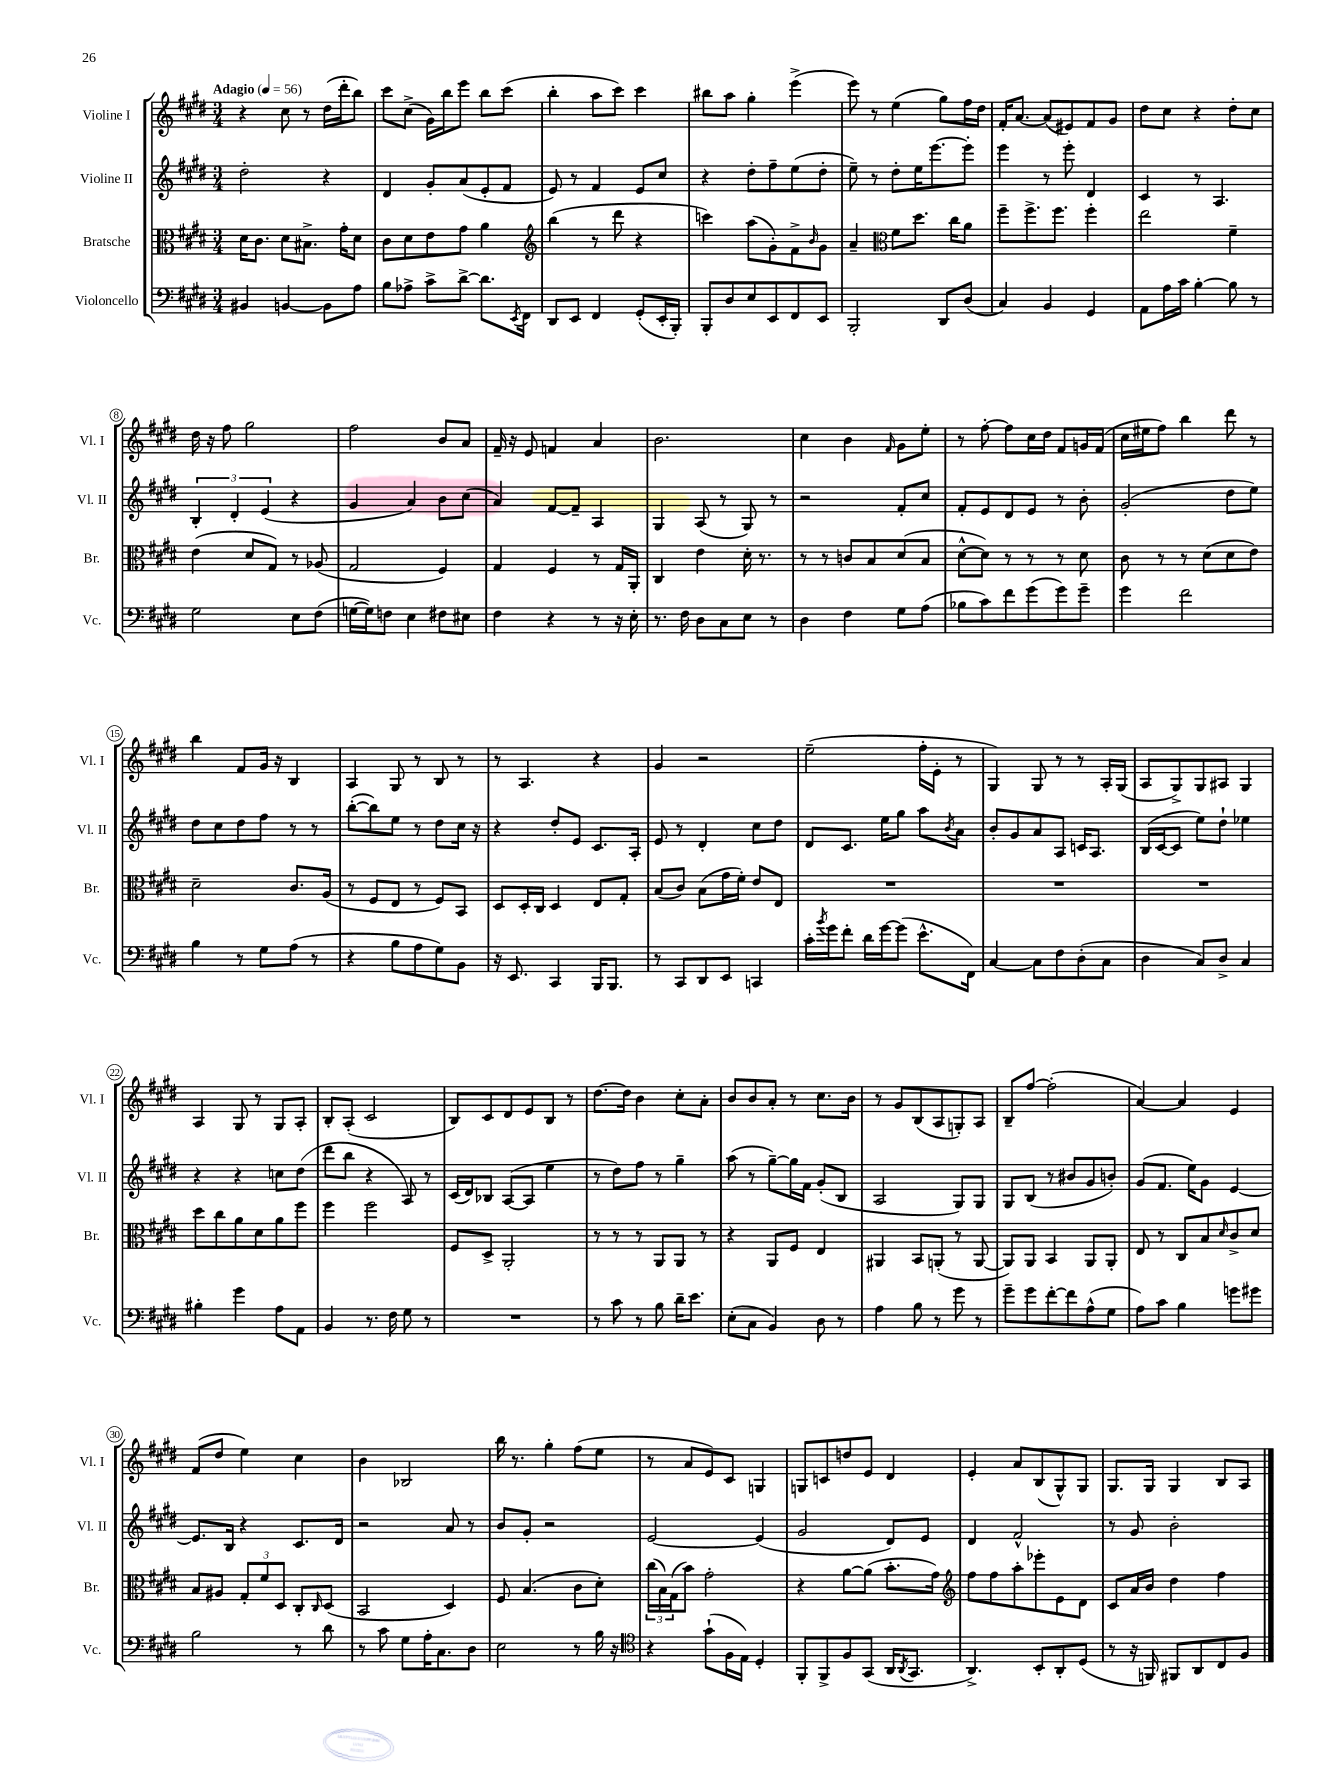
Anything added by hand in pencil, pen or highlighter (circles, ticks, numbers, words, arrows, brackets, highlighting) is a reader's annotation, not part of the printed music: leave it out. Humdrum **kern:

**kern	**kern	**kern	**kern
*staff4	*staff3	*staff2	*staff1
*clefF4	*clefC3	*clefG2	*clefG2
*k[f#c#g#d#]	*k[f#c#g#d#]	*k[f#c#g#d#]	*k[f#c#g#d#]
*M3/4	*M3/4	*M3/4	*M3/4
*MM56	*MM56	*MM56	*MM56
4BB#	16d#	2dd#'	4r
.	8.c#	.	.
[4BB	8d#	.	8cc#
.	8.B#^	.	8r
8BB]	.	4r	(16dd#
.	16g#'	.	16ddd#'
8A	8d#	.	8bb)
=	=	=	=
8B	8c#	4d#	8ccc#
8A-^	8d#	.	(8cc#^
8c#^	8e	8g#'	16g#)
.	.	.	16bb
[8d#^	8g#	(8a	8eee
8.d#]	4a	8e'	8bb
.	.	8f#	(8ccc#
8qEE	.	.	.
16FF#	.	.	.
=	=	=	=
*	*clefG2	*	*
8DD#	(4bb	8e)	4bb'
8EE	.	8r	.
4FF#	8r	4f#	8aa
.	8ddd#	.	8ccc#)
(8GG#'	4r	8e	4ccc#
16EE'	.	8cc#	.
16BBB')	.	.	.
=	=	=	=
8BBB'	4ccc)	4r	8bb#
8D#	.	.	8aa
8E	(8aa	8dd#'	4gg#'
8EE	8g#')	8ff#~	.
8FF#	8f#^	(8ee	(4eee^
.	16qqb	.	.
8EE	8g#	8dd#'	.
=	=	=	=
2BBB'	4a~	8ee~)	8eee)
.	.	8r	8r
*	*clefC3	*	*
.	8f#	8dd#'	(4ee
.	8.dd#	16ee	.
.	.	[8.eee	.
8DD#	.	.	8gg#)
.	16cc#	.	.
(8D#	8a	8eee']	16ff#
.	.	.	16dd#
=	=	=	=
4C#)	8ff#~	4eee	16f#'
.	.	.	[8.a
.	8.ff#^	.	.
4BB	.	8r	(8a]
.	8.ff#	.	.
.	.	8eee'	8e#)
4GG#	4ff#'	4d#	8f#
.	.	.	8g#
=	=	=	=
8AA	2ee	4c#	8dd#
16A	.	.	8cc#
16c#	.	.	.
[4B'	.	8r	4r
.	.	4.A	.
8B]	4f#~	.	8dd#'
8r	.	.	8cc#
=	=	=	=
2G#	(4e	6B'	16dd#
.	.	.	16r
.	.	.	8ff#
.	.	6d#'	.
.	8d#	.	2gg#
.	.	(6e	.
.	8G#)	.	.
8E	8r	4r	.
(8F#	(8A-	.	.
=	=	=	=
[16G	2G#	4g#	2ff#
16G])	.	.	.
8F	.	.	.
4E	.	4a)	.
8F#	4F#)	8b	8b
8E#	.	(8cc#	8a
=	=	=	=
4F#	4G#	4a)	16f#~
.	.	.	16r
.	.	.	8e
4r	4F#	[8f#	4f
.	.	8f#~]	.
8r	8r	4A	4a
16r	16G#	.	.
16E'	16AA'	.	.
=	=	=	=
8.r	4C#	4G#	2.b
16F#	.	.	.
8D#	4e	(8A	.
8C#	.	8r	.
8E	16d#'	8G#)	.
.	8.r	.	.
8r	.	8r	.
=	=	=	=
4D#	8r	2r	4cc#
.	8r	.	.
4F#	8c	.	4b
.	8B	.	.
.	.	.	16qqf#
8G#	(8d#	8f#'	8g#
(8A	8B	8cc#	8ee'
=	=	=	=
8B-	[8d#^^	8f#'	8r
8c#)	8d#])	8e	[8ff#'
8f#	8r	8d#	8ff#]
(8g#	8r	8e	16cc#
.	.	.	16dd#
8g#)	8r	8r	8f#
8g#~	8d#	8b'	16g
.	.	.	(16f#
=	=	=	=
4g#	8c#	(2g#'	16cc#
.	.	.	16ee#
.	8r	.	8ff#)
2f#	8r	.	4bb
.	(8d#	.	.
.	8d#	8dd#	8ddd#
.	8e)	8ee)	8r
=	=	=	=
4B	2d#~	8dd#	4bb
.	.	8cc#	.
8r	.	8dd#	8f#
8G#	.	8ff#	16g#
.	.	.	16r
(8A	8.c#	8r	4B
8r	.	8r	.
.	(16A	.	.
=	=	=	=
4r	8r	([8bb'	4A
.	8F#	8bb])	.
8B	8E	8ee	8G#
8A	8r	8r	8r
8G#)	8F#)	8dd#	8B
8BB	8BB	16cc#	8r
.	.	16r	.
=	=	=	=
16r	8D#	4r	8r
8.EE	.	.	.
.	16D#'	.	4.A
.	16C#	.	.
4CC#	4D#	8dd#'	.
.	.	8e	.
16BBB	8E	8.c#	4r
8.BBB	.	.	.
.	8G#'	.	.
.	.	16A'	.
=	=	=	=
8r	(8B	8e	4g#
8CC#	8c#)	8r	.
8DD#	(8B	4d#'	2r
8EE	16g#	.	.
.	16f#')	.	.
4CC	8e	8cc#	.
.	8E	8dd#	.
=	=	=	=
16c#'	2.r	8d#	(2ee~
8qb	.	.	.
16g#	.	.	.
8f#'	.	8.c#	.
16d#	.	.	.
[16g#	.	16ee	.
(8g#]	.	8gg#	.
8.e^^	.	8aa	16ff#'
.	.	.	16e'
.	.	8qb	.
.	.	8a	8r
16FF#)	.	.	.
=	=	=	=
[4C#	2.r	8b'	4G#)
.	.	8g#	.
8C#]	.	8a	8G#
8F#	.	8A	8r
(8D#'	.	16c	8r
.	.	8.A	.
8C#	.	.	16A'
.	.	.	(16G#
=	=	=	=
4D#	2.r	(16B	8A
.	.	[16c#	.
.	.	8c#]	8G#^)
8C#)	.	8ee)	8G#
8D#^	.	8dd#`	8A#
4C#	.	4ee-	4G#
=	=	=	=
4B#'	8dd#	4r	4A
.	8cc#	.	.
4g#	8a	4r	8G#
.	8d#	.	8r
8A	8a	8cc	8G#
8AA	8ff#	(8dd#	8A'
=	=	=	=
4BB	4ff#	8ddd#	8B'
.	.	8bb	(8A'
8.r	2ff#	4r	2c#
16F#	.	.	.
8G#	.	8A)	.
8r	.	8r	.
=	=	=	=
2.r	8F#	(16c#	8B)
.	.	16d#)	.
.	8D#^	8B-	8c#
.	2AA'	([8A	8d#
.	.	8A]	8e
.	.	4ee	8B
.	.	.	8r
=	=	=	=
8r	8r	8r	[8.dd#
8c#	8r	8dd#)	.
.	.	.	16dd#]
8r	8r	8ff#	4b
8B	8AA	8r	.
16d#~	8AA	4gg#~	8cc#'
8.e	.	.	.
.	8r	.	8a'
=	=	=	=
(8E'	4r	(8aa	8b
8C#	.	8r	8b
4BB)	8AA	[8gg#~)	8a'
.	8F#	16gg#]	8r
.	.	16f#	.
8D#	4E	(8g#'	8.cc#
8r	.	8B	.
.	.	.	16b
=	=	=	=
4A	4AA#	2A	8r
.	.	.	8g#
8B	8BB	.	(8B
8r	(8AA'	.	8A
8g#	8r	8G#)	8G')
8r	[8AA	8G#	8A
=	=	=	=
8g#~	8AA])	8G#	8B~
8g#	8AA	(8B	[8ff#
[8f#'	4BB	8r	(2ff#']
8f#]	.	8b#	.
(8A^^	8AA	8g#	.
8G#	8AA'	8b')	.
=	=	=	=
8A)	8E	(8g#	[4a)
8c#	8r	8.f#	.
4B	8C#	.	4a]
.	.	16ee)	.
.	8B	8g#	.
.	16qqd#	.	.
8g	8c#^	[4e	4e
8g#	8d#	.	.
=	=	=	=
2B	8B	8.e]	(8f#
.	8A#	.	8dd#
.	.	16B	.
.	12G#'	4r	4ee)
.	12f#	.	.
.	12D#	.	.
8r	8C#'	8.c#	4cc#
.	16qqC#	.	.
8d#	(8D#	.	.
.	.	16d#	.
=	=	=	=
8r	2BB	2r	4b
8c#	.	.	.
8G#	.	.	2B-
16A'	.	.	.
8.C#	.	.	.
.	4D#)	8a	.
8D#	.	8r	.
=	=	=	=
2E	8F#	8b	16bb
.	.	.	8.r
.	(4.B	8g#'	.
.	.	2r	4gg#'
8r	8c#	.	(8ff#
16B	8d#')	.	8ee
16r	.	.	.
=	=	=	=
*clefC4	*	*	*
4r	(24cc#	[2e	8r
.	24B)	.	.
.	(24G#	.	.
.	8b)	.	8a
(8g#`	2g#'	.	8e)
16F#	.	.	8c#
16E)	.	.	.
4D#'	.	(4e]	4G
=	=	=	=
8FF#'	4r	2g#	8G
8FF#^	.	.	8c
8F#	[8a	.	8dd
(8GG#	(8a]	.	8e
16AA	8.b'	8d#)	4d#
8qAA	.	.	.
8.GG#	.	.	.
.	.	8e	.
.	16g#)	.	.
=	=	=	=
*	*clefG2	*	*
4.AA^)	8ff#	4d#	4e'
.	8ff#	.	.
.	8aa'	2f#^^	8a
8BB'	8eee-'	.	(8B
8AA'	8e	.	8G#^^)
(8D#	8d#	.	8G#
=	=	=	=
8r	8c#	8r	8.G#
16r	16a	8g#	.
16FF)	16b	.	16G#
8FF#	4dd#	2b'	4G#
8AA	.	.	.
8C#	4ff#	.	8B
8F#	.	.	8A
==	==	==	==
*-	*-	*-	*-
